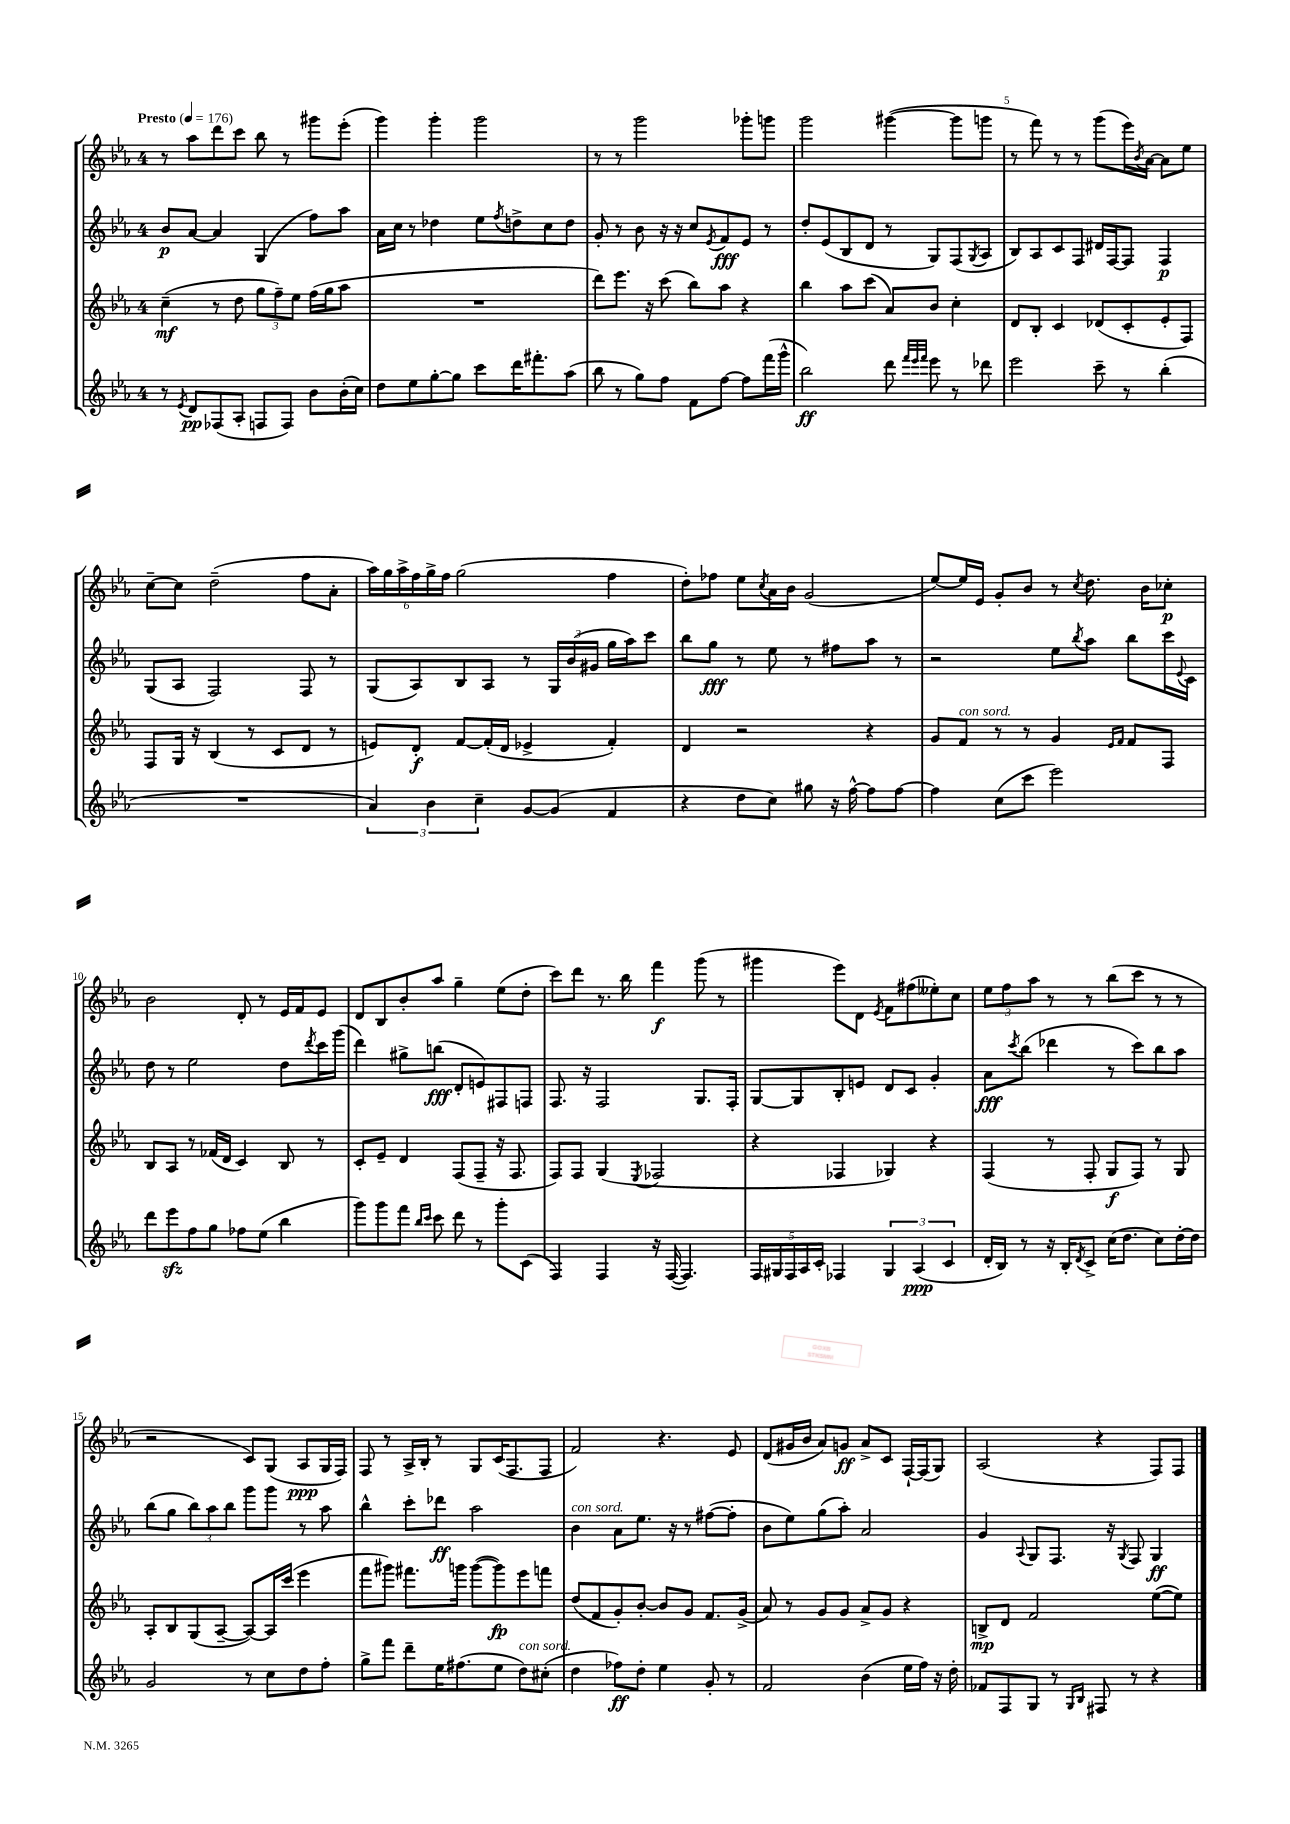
<<
\new StaffGroup <<
\new Staff = "s0" {
    \clef treble \key ees \major \once \override Staff.TimeSignature.style = #'single-digit \time 4/4 \tempo "Presto" 4 = 176
    r8 aes''8 d'''8 c'''8 bes''8 r8 gis'''8 ees'''8-.( |
    g'''4) g'''4-. g'''2 |
    r8 r8 g'''2 ges'''8-. g'''8 |
    g'''2 gis'''4~( gis'''8 g'''8 |
    r8 f'''8) r8 r8 g'''8( ees'''16) \acciaccatura { bes'8 } aes'16~ aes'8 ees''8 |
    c''8~-- c''8 d''2--( f''8 aes'8-. |
    \tuplet 6/4 { aes''16) g''16 aes''16-> f''16 g''16-> f''16 } g''2( f''4 |
    d''8-.) fes''8 ees''8 \acciaccatura { c''8 } aes'16 bes'16 g'2( |
    ees''8~) ees''16 ees'16 g'8-. bes'8 r8 \acciaccatura { c''8 } d''8. bes'16 ces''8-.\p |
    bes'2 d'8-. r8 ees'16 f'16 ees'8 |
    d'8 bes8 bes'8-. aes''8 g''4-- ees''8( d''8-. |
    c'''8) d'''8 r8. bes''16 f'''4\f g'''8( r8 |
    gis'''4 ees'''8) d'8 \acciaccatura { ees'8 } f'8 fis''8( eeses''8-.) c''8 |
    \tuplet 3/2 { ees''8 f''8 aes''8 } r8 r8 bes''8( c'''8 r8 r8 |
    r2 c'8) g8( aes8\ppp g16 f16) |
    f8 r8 aes16-> bes16-. r8 g8 c'16( f8. f8 |
    f'2) r4. ees'8 |
    d'8( gis'16 bes'16 aes'8) g'8\ff aes'8-> c'8 f16~-! f16( g8) |
    aes2( r4 f8) f8 \bar "|." |
}
\new Staff = "s1" {
    \clef treble \key ees \major \once \override Staff.TimeSignature.style = #'single-digit \time 4/4
    bes'8\p aes'8~ aes'4 g4( f''8) aes''8 |
    aes'16 c''16 r8 des''4 ees''8 \acciaccatura { f''8 } d''8-> c''8 d''8 |
    g'8-. r8 bes'8 r16 r16 c''8 \acciaccatura { ees'8 } f'8\fff ees'8 r8 |
    d''8-. ees'8( bes8 d'8 r8 g8) f8( \acciaccatura { g8 } aes8 |
    bes8) aes8 c'8 f8 dis'16 f16~ f8 f4\p |
    g8( aes8 f2) f8 r8 |
    g8( aes8) bes8 aes8 r8 \tuplet 3/2 { g16 bes'16( gis'16 } g''16 aes''16) c'''8 |
    bes''8 g''8\fff r8 ees''8 r8 fis''8 aes''8 r8 |
    r2 ees''8 \acciaccatura { bes''8 } aes''8 bes''8 c'''16 \appoggiatura { ees'8 } c'16 |
    d''8 r8 ees''2 d''8 \acciaccatura { d'''8 } c'''16 g'''16( |
    d'''4) gis''8-> b''8\fff( d'8-. e'8) fis8 f8 |
    f8. r16 f2 g8. f16-. |
    g8~ g8 bes8-. e'8 d'8 c'8 g'4-. |
    aes'8\fff \acciaccatura { c'''8 } bes''8( des'''4 r8 c'''8) bes''8 aes''8 |
    bes''8( g''8 \tuplet 3/2 { bes''8) aes''8 bes''8 } g'''8 g'''8 r8 aes''8 |
    bes''4-^ c'''8-. des'''8\ff aes''2 |
    bes'4^\markup { \italic "con sord." } aes'8 ees''8. r16 r8 fis''8~( fis''8-. |
    bes'8 ees''8) g''8( aes''8-.) aes'2 |
    g'4 \appoggiatura { aes8 } g8 f8. r16 \acciaccatura { g8 } f8 g4\ff \bar "|." |
}
\new Staff = "s2" {
    \clef treble \key ees \major \once \override Staff.TimeSignature.style = #'single-digit \time 4/4
    c''4--\mf( r8 d''8 \tuplet 3/2 { g''8 f''8--) ees''8 } f''16( g''16 aes''8 |
    R1 |
    d'''8) ees'''8. r16 c'''8( bes''8) aes''8 r4 |
    bes''4 aes''8 c'''8( aes'8) bes'8 c''4-. |
    d'8 bes8-. c'4 des'8( c'8-. ees'8-. f8) |
    f8 g16 r16 bes4( r8 c'8 d'8 r8 |
    e'8) d'8-.\f f'8~ f'16-.( d'16 ees'4-> f'4-.) |
    d'4 r2 r4 |
    g'8 f'8^\markup { \italic "con sord." } r8 r8 g'4 \grace { ees'16 f'16 } f'8 f8 |
    bes8 aes8 r8 fes'16( d'16 c'4) bes8 r8 |
    c'8-. ees'8-- d'4 f8( f8-- r16 f8. |
    f8) f8 g4( \acciaccatura { ees8 } fes2 |
    r4 fes4 ges4) r4 |
    f4( r8 f8-. g8\f f8) r8 g8 |
    aes8-. bes8 g8( aes8~-- aes8~) aes16 c'''16( ees'''4 |
    f'''8 gis'''8) fis'''8. g'''16 g'''8~( g'''8\fp) ees'''8 f'''8 |
    d''8( f'8 g'8-.) bes'8~-. bes'8 g'8 f'8. g'16->( |
    aes'8) r8 g'8 g'8 aes'8-> g'8 r4 |
    b8->\mp d'8 f'2 ees''8~( ees''8) \bar "|." |
}
\new Staff = "s3" {
    \clef treble \key ees \major \once \override Staff.TimeSignature.style = #'single-digit \time 4/4
    r8 \acciaccatura { ees'8 } d'8\pp fes8( aes8-. f8 f8) bes'8 bes'16-.( c''16) |
    d''8 ees''8 g''8~-. g''8 c'''8 d'''16 fis'''8.-. aes''8( |
    bes''8 r8 g''8) f''8 f'8 f''8~ f''8 f'''16( g'''16-^ |
    bes''2\ff) d'''8 \grace { f'''32 ees'''32 f'''32 } ees'''8 r8 des'''8 |
    ees'''2 c'''8-- r8 bes''4-.( |
    R1 |
    \tuplet 3/2 { aes'4) bes'4 c''4-- } g'8~ g'8( f'4 |
    r4 d''8 c''8) gis''8 r16 f''16~-^ f''8 f''8~ |
    f''4 c''8( c'''8 ees'''2) |
    d'''8 ees'''8\sfz f''8 g''8 fes''8 ees''8( bes''4 |
    g'''8) g'''8 f'''8 \grace { bes''16 c'''16 } c'''8 d'''8 r8 g'''8-. c'8( |
    f4) f4 r16 f16~( f4.) |
    \tuplet 5/4 { f16 gis16 f16 aes16 c'16-. } fes4 \tuplet 3/2 { gis4 aes4\ppp( c'4 } |
    d'16-. bes16) r8 r16 bes16-. \acciaccatura { d'8 } c'8-> c''16( d''8. c''8) d''16~-. d''16 |
    g'2 r8 c''8 d''8 f''8-. |
    g''8-> f'''8 d'''8-- ees''16 fis''8.( ees''8 d''8^\markup { \italic "con sord." }) cis''8-.( |
    d''4 fes''8\ff) d''8-. ees''4 g'8-. r8 |
    f'2 bes'4( ees''16 f''16) r16 d''16-. |
    fes'8 f8 g8 r8 \grace { g16 bes16 } fis8 r8 r4 \bar "|." |
}
>>
>>
\layout { \context { \Score \override BarNumber.break-visibility = ##(#f #t #t) barNumberVisibility = #(every-nth-bar-number-visible 5) } }
